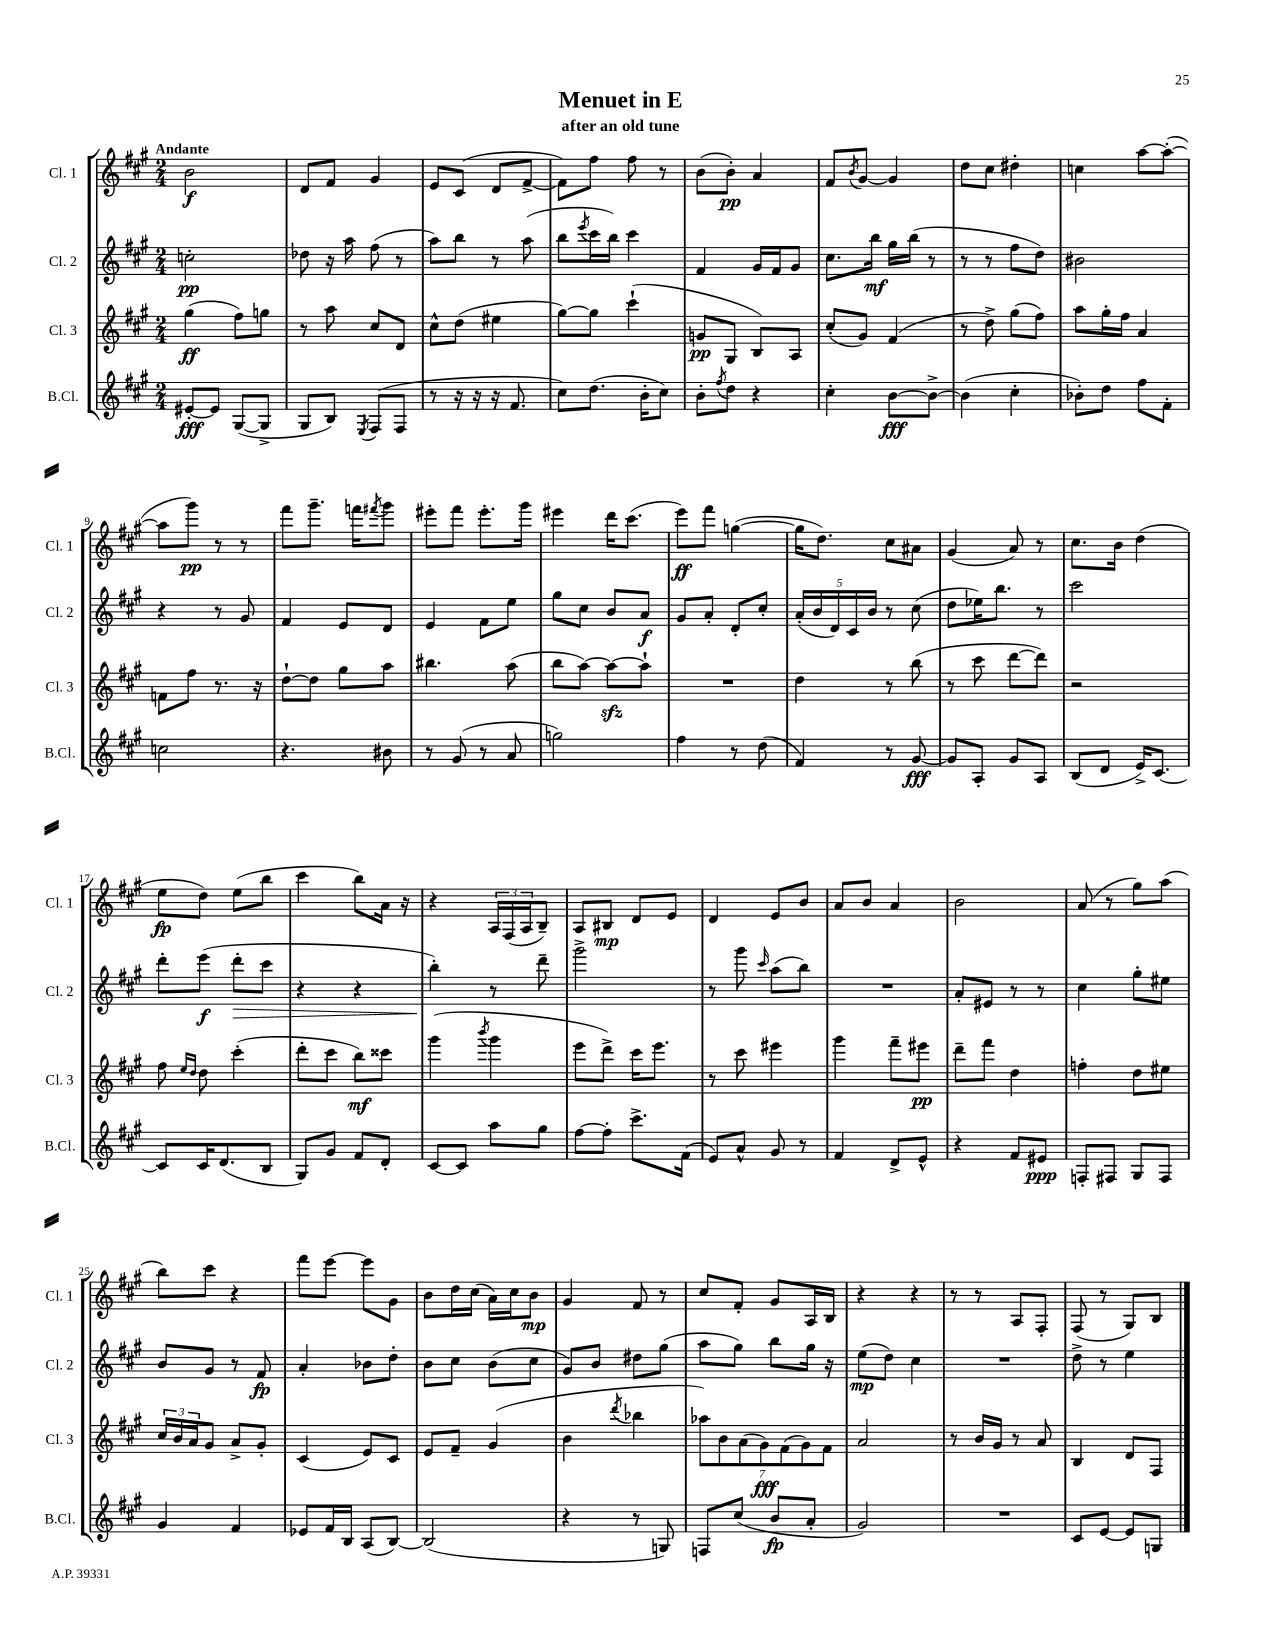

**kern	**kern	**kern	**kern
*staff4	*staff3	*staff2	*staff1
*clefG2	*clefG2	*clefG2	*clefG2
*k[f#c#g#]	*k[f#c#g#]	*k[f#c#g#]	*k[f#c#g#]
*M2/4	*M2/4	*M2/4	*M2/4
[8e#'	(4gg#	2cc'	2b
8e#]	.	.	.
([8G#	8ff#)	.	.
8G#^]	8gg	.	.
=	=	=	=
8G#	8r	8dd-	8d
8B)	8aa	16r	8f#
.	.	16aa	.
8qE	.	.	.
(8F#	8cc#	(8ff#	4g#
8F#	8d	8r	.
=	=	=	=
8r	8cc#^^	8aa)	8e
16r	(8dd	8bb	(8c#
16r	.	.	.
16r	4ee#	8r	8d
8.f#	.	.	.
.	.	(8aa	[8f#^
=	=	=	=
8cc#)	[8gg#)	8bb	8f#])
.	.	8qeee	.
(8.dd	8gg#]	16ccc#	8ff#
.	.	16bb)	.
.	(4ccc#`	4ccc#	8ff#
16b'	.	.	.
8cc#)	.	.	8r
=	=	=	=
8b'	8g	4f#	(8b
8qff#	.	.	.
8dd	8G#	.	8b')
4r	8B)	16g#	4a
.	.	16f#	.
.	8A	8g#	.
=	=	=	=
4cc#'	(8cc#'	8.cc#	8f#
.	.	.	8qb
.	8g#)	.	[8g#
.	.	16bb	.
[8b	(4f#	16gg#	4g#]
.	.	(16bb	.
8b^_	.	8r	.
=	=	=	=
(4b]	8r	8r	8dd
.	8dd^)	8r	8cc#
4cc#'	(8gg#	8ff#	4dd#'
.	8ff#)	8dd)	.
=	=	=	=
8b-')	8aa	2b#	4cc
8dd	16gg#'	.	.
.	16ff#	.	.
8ff#	4a	.	[8aa
8f#'	.	.	(8aa'_
=	=	=	=
2cc	8f	4r	8aa]
.	8ff#	.	8ggg#)
.	8.r	8r	8r
.	.	8g#	8r
.	16r	.	.
=	=	=	=
4.r	[8dd`	4f#	8fff#
.	8dd]	.	8.ggg#~
.	8gg#	8e	.
.	.	.	16fff
.	.	.	8qfff#
8b#	8aa	8d	8ggg#
=	=	=	=
8r	4.bb#	4e	8eee#'
(8g#	.	.	8fff#
8r	.	8f#	8.eee#'
8a	(8aa	8ee	.
.	.	.	16ggg#
=	=	=	=
2gg)	8bb	8gg#	4eee#
.	[8aa)	8cc#	.
.	8aa_	8b	16ddd
.	.	.	(8.ccc#
.	8aa`]	8a	.
=	=	=	=
4ff#	2r	8g#	8eee)
.	.	8a'	8fff#
8r	.	8d'	([4gg
(8dd	.	8cc#'	.
=	=	=	=
4f#)	4dd	(20a'	16gg]
.	.	20b	.
.	.	.	8.dd)
.	.	20d)	.
.	.	20c#	.
.	.	20b	.
8r	8r	8r	8cc#
[8g#	(8bb	(8cc#	8a#
=	=	=	=
8g#]	8r	8dd	(4g#
8A'	8ccc#	16ee-)	.
.	.	8.bb	.
8g#	[8ddd	.	8a)
8A	8ddd])	8r	8r
=	=	=	=
(8B	2r	2ccc#	8.cc#
8d	.	.	.
.	.	.	16b
16e^)	.	.	(4dd
[8.c#	.	.	.
=	=	=	=
8c#]	8ff#	8ddd'	8ee
.	16qqee	.	.
.	16qqdd	.	.
16c#	8dd	(8eee	8dd)
(8.d	.	.	.
.	(4ccc#'	8ddd'	(8ee
8B	.	8ccc#	8bb
=	=	=	=
8G#)	8ddd'	4r	4ccc#
8g#	8ccc#	.	.
8f#	8bb)	4r	8bb)
8d'	8ccc##	.	16a
.	.	.	16r
=	=	=	=
[8c#	(4ggg#	4bb')	4r
8c#]	.	.	.
.	8qbbb	.	.
8aa	4ggg#	8r	24A
.	.	.	(24F#
.	.	.	24A
8gg#	.	8ddd~	8B~)
=	=	=	=
[8ff#	8eee	2ggg#^	8A
8ff#']	8ddd^)	.	8B#
8.ccc#^	16ccc#	.	8d
.	8.eee	.	.
.	.	.	8e
(16f#	.	.	.
=	=	=	=
8e)	8r	8r	4d
8a^^	8ccc#	8ggg#	.
.	.	16qqccc#	.
8g#	4eee#	(8aa	8e
8r	.	8bb)	8b
=	=	=	=
4f#	4ggg#	2r	8a
.	.	.	8b
8d^	8fff#~	.	4a
8e^^	8eee#	.	.
=	=	=	=
4r	8ddd~	8a'	2b
.	8fff#	8e#	.
8f#	4dd	8r	.
8e#	.	8r	.
=	=	=	=
8F'	4ff'	4cc#	(8a
8F#	.	.	8r
8G#	8dd	8gg#'	8gg#)
8F#	8ee#	8ee#	(8aa
=	=	=	=
4g#	24cc#	8b	8bb)
.	24b	.	.
.	24a	.	.
.	8g#	8g#	8ccc#
4f#	8a^	8r	4r
.	8g#'	8f#	.
=	=	=	=
8e-	(4c#	4a'	8fff#
16f#	.	.	[8eee
16B	.	.	.
(8A	8e)	8b-	8eee]
[8B)	8c#	8dd'	8g#
=	=	=	=
(2B]	8e	8b	8b
.	8f#~	8cc#	16dd
.	.	.	(16cc#
.	(4g#	(8b	16a)
.	.	.	16cc#
.	.	8cc#	8b
=	=	=	=
4r	4b	8g#)	4g#
.	.	8b	.
.	8qddd	.	.
8r	4bb-	8dd#	8f#
8G)	.	(8gg#	8r
=	=	=	=
8F	14aa-)	8aa	8cc#
.	14b	.	.
(8cc#	.	8gg#)	8f#'
.	(14a	.	.
.	14g#)	.	.
8b	.	8bb	8g#
.	(14f#	.	.
.	14g#)	.	.
8a'	.	16gg#	16A
.	14f#	.	.
.	.	16r	16B
=	=	=	=
2g#)	2a	(8ee	4r
.	.	8dd)	.
.	.	4cc#	4r
=	=	=	=
2r	8r	2r	8r
.	16b	.	8r
.	16g#	.	.
.	8r	.	8A
.	8a	.	8F#'
=	=	=	=
8c#	4B	8dd^	(8F#
[8e	.	8r	8r
8e]	8d	4ee	8G#)
8G	8F#	.	8B
==	==	==	==
*-	*-	*-	*-
